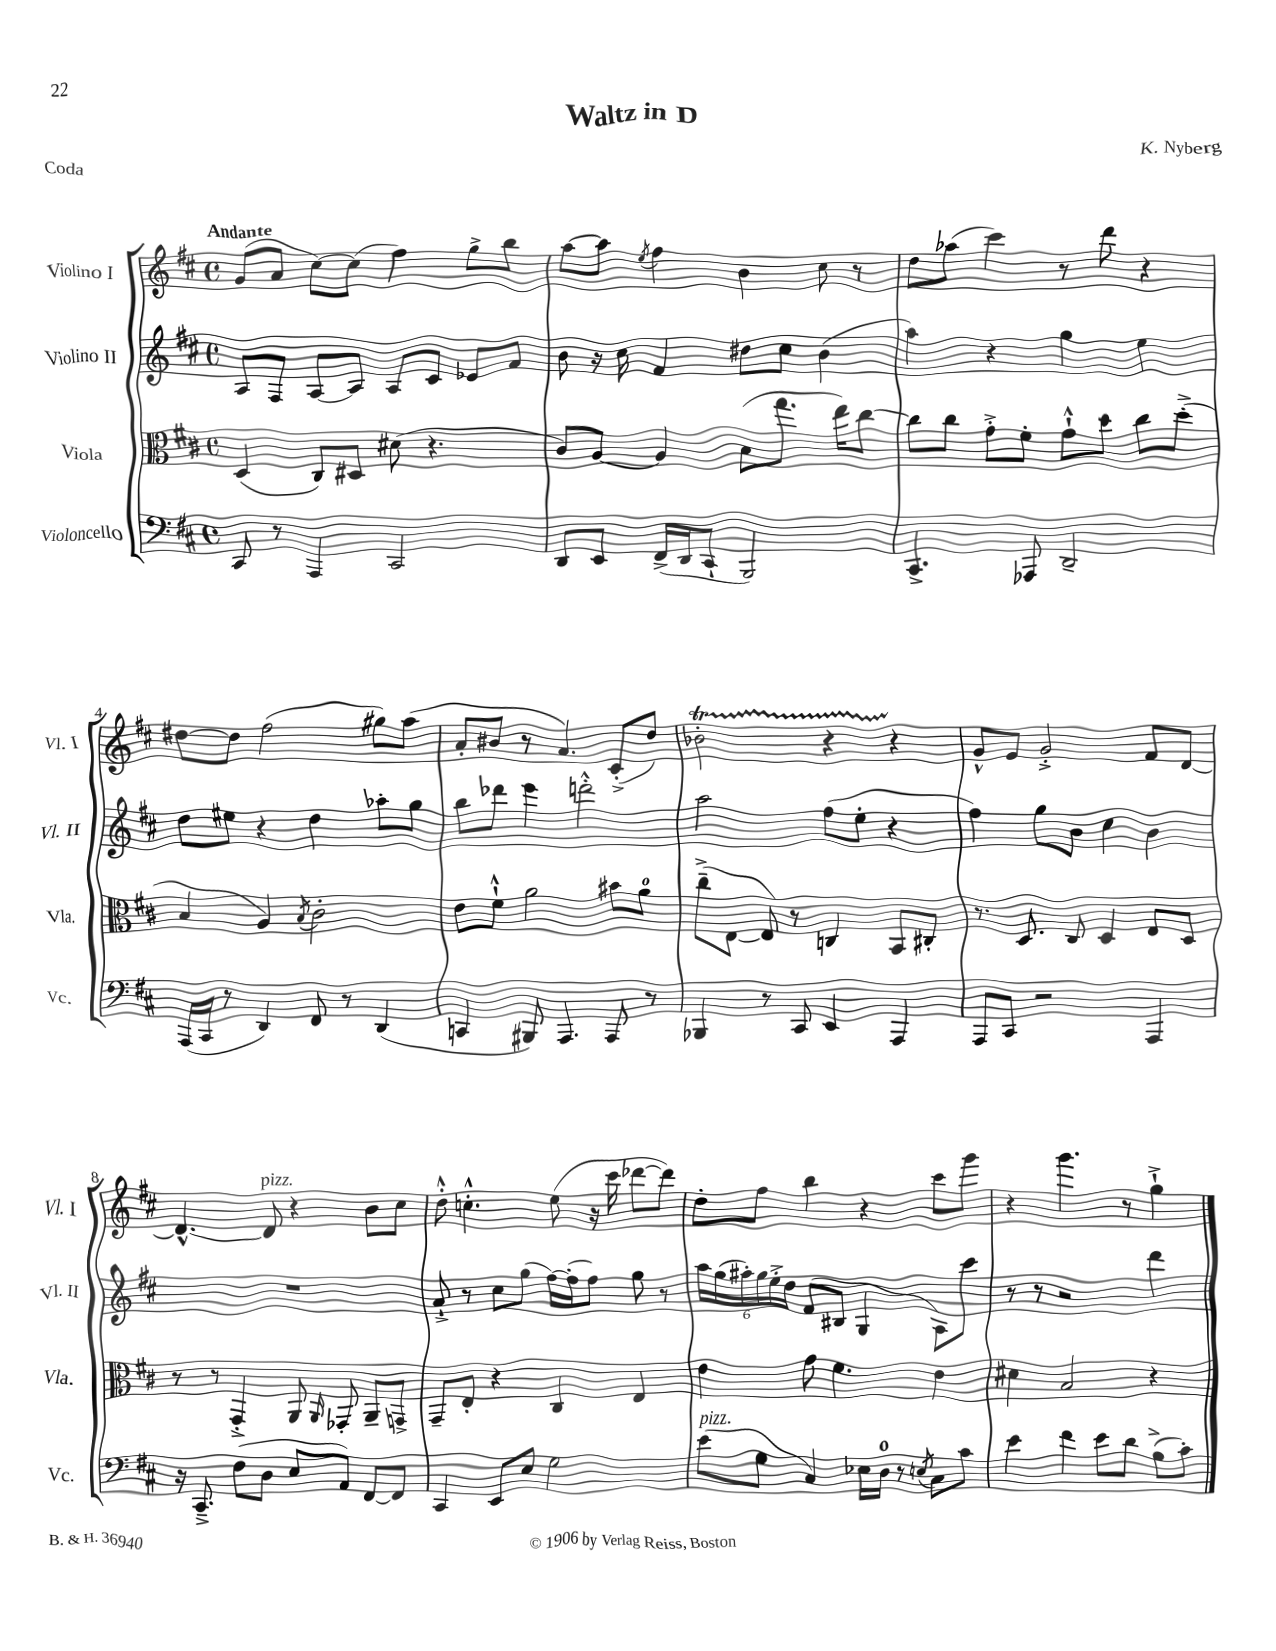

**kern	**kern	**kern	**kern
*staff4	*staff3	*staff2	*staff1
*clefF4	*clefC3	*clefG2	*clefG2
*k[f#c#]	*k[f#c#]	*k[f#c#]	*k[f#c#]
*M4/4	*M4/4	*M4/4	*M4/4
*met(c)	*met(c)	*met(c)	*met(c)
8CC#	(4D	8A	(8g
8r	.	8F#	8a
4AAA	8C#)	[8A	[8cc#)
.	8D#	8A]	(8cc#]
2CC#	(8d#	8A	4ff#)
.	4.r	8c#	.
.	.	8e-	8gg^
.	.	8f#	8bb
=	=	=	=
8DD	8c#)	8b	[8aa
8EE	[8A	16r	8aa]
.	.	16cc#	.
.	.	.	8qee
(16FF#^	4A]	4f#	4ff#
16DD	.	.	.
8CC#`	.	.	.
2BBB)	(8B	8dd#	4b
.	8.gg	8cc#	.
.	.	(4b	8cc#
.	16ee)	.	.
.	[8cc#	.	8r
=	=	=	=
4.CC#^	8cc#]	4aa)	8dd
.	8cc#	.	(8aa-
.	8g'^	4r	4ccc#)
8AAA-	8f#'	.	.
2DD~	8g`^^	4gg	8r
.	8dd	.	8ddd
.	8cc#	4ee	4r
.	(8dd'^	.	.
=	=	=	=
(16AAA	4B	8dd	[8dd#
16CC#	.	.	.
8r	.	8ee#	8dd#]
4DD)	4A)	4r	(2ff#
.	8qB	.	.
8FF#	2c#'	4dd	.
8r	.	.	.
(4DD	.	8aa-'	8gg#)
.	.	8gg	(8aa
=	=	=	=
4CC	8e	8bb	8a'
.	8f#`^^	8ddd-	8b#
8BBB#)	2a	4eee	8r
4.AAA	.	.	4.a)
.	.	2ddd'^^	.
8AAA	8b#	.	(8c#'^
8r	8a	.	8dd)
=	=	=	=
4BBB-	(8cc#~^	2aa	2b-'
.	[8E	.	.
8r	8E])	.	.
8CC#	8r	.	.
4EE	4C	(8ff#	4r
.	.	8ee'	.
4AAA	8BB	4r	4r
.	8C#'	.	.
=	=	=	=
8AAA	8.r	4ff#)	8g^^
8CC#	.	.	8e
.	8.D	.	.
2r	.	8gg	2g'^
.	8C#	8b	.
.	4D	4cc#	.
4AAA	8E	4b	8f#
.	8D	.	[8d
=	=	=	=
16r	8r	1r	4.d^^_
8.CC#~^	.	.	.
.	8r	.	.
(8F#	4GG'^	.	.
8D	.	.	8d]
8E	8AA	.	4r
.	16qqAA	.	.
8AA)	8GG-'	.	.
[8FF#	8AA~	.	8b
8FF#]	8GG^	.	8cc#
=	=	=	=
4CC#	8GG~	8a`^	8dd'^^
.	8E'	8r	4.cc'^^
8EE	4r	8cc#	.
8E	.	(8gg	.
2G	4C#	[16ff#)	(8ee
.	.	(16ff#']	.
.	.	8ff#)	16r
.	.	.	16ccc#
.	4E	8gg	[8ddd-
.	.	8r	8ddd-])
=	=	=	=
(8e	4e	24aa	8dd'
.	.	(24gg	.
.	.	24aa#')	.
8G	.	24gg	8ff#
.	.	24ee'^	.
.	.	24dd	.
4C#)	8g	(8f#	4bb
.	4.f#	8B#	.
16E-	.	4G	4r
16D	.	.	.
8r	.	.	.
8qE	.	.	.
8C#	4e	8A)	8ccc#
8c#	.	8ccc#	8ggg
=	=	=	=
4e	4d#	8r	4r
.	.	8r	.
4f#	2B	2r	4.ggg
8e	.	.	.
8d	.	.	8r
(8B^	4r	4ddd	4gg`^
8c#')	.	.	.
==	==	==	==
*-	*-	*-	*-
